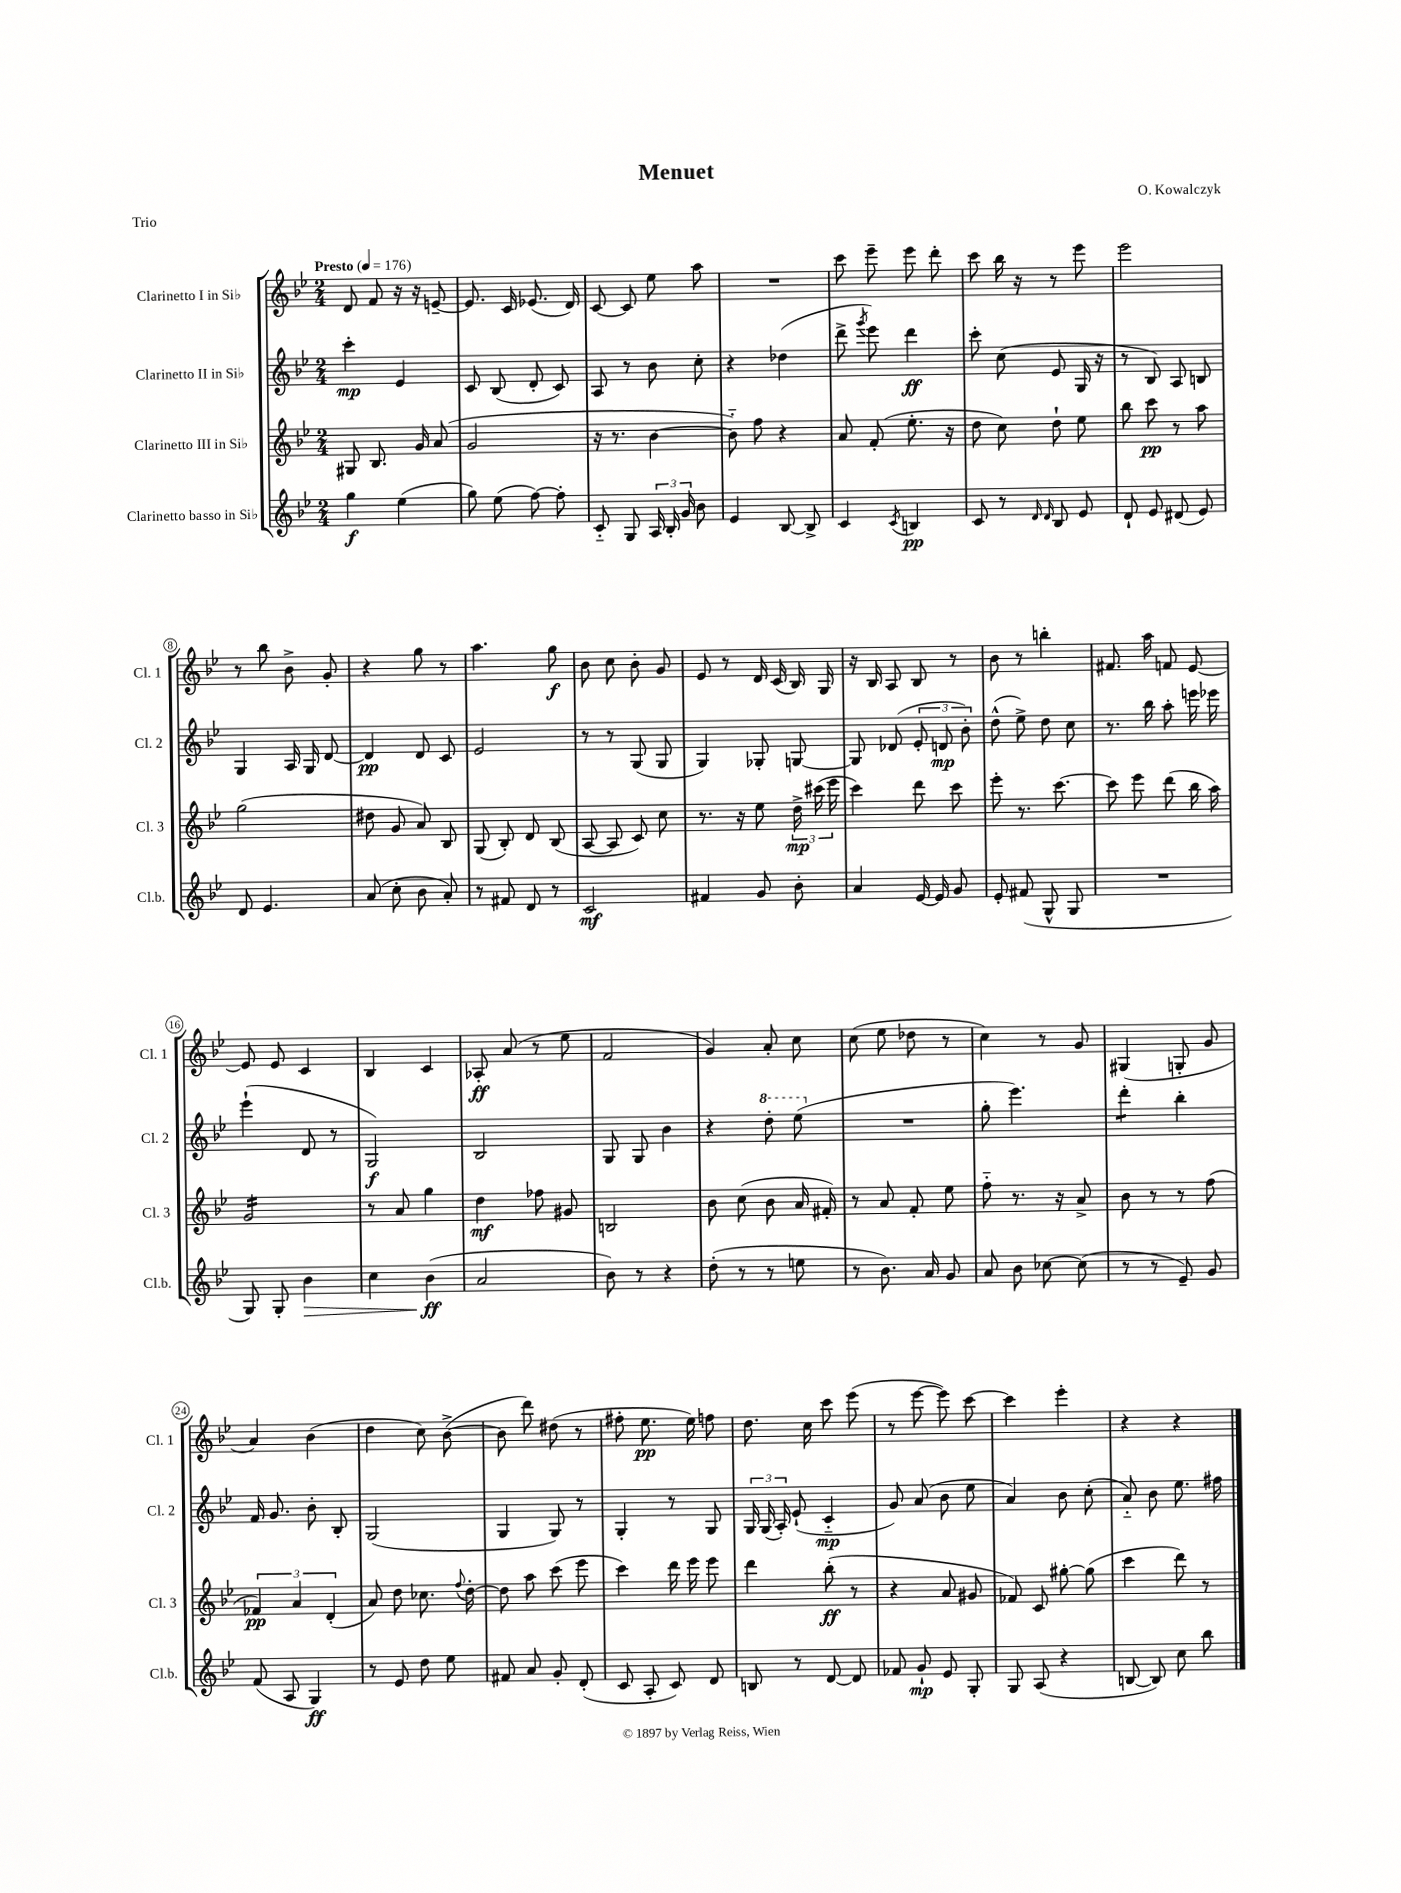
\header { title = "Menuet" composer = "O. Kowalczyk" piece = "Trio" }
<<
\new StaffGroup <<
\new Staff = "s0" \with { instrumentName = "Clarinetto I in Sib" shortInstrumentName = "Cl. 1" } {
    \clef treble \key bes \major \numericTimeSignature \time 2/4 \tempo "Presto" 4 = 176
    \autoBeamOff d'8 f'8 r16 r16 e'8~-- |
    e'8. c'16 ees'8.( d'16) |
    c'8~ c'8 ees''8 a''8 |
    R2 |
    c'''8 ees'''8-- ees'''8 d'''8-. |
    c'''8 bes''16 r16 r8 ees'''8 |
    ees'''2 |
    r8 bes''8 bes'8-> g'8-. |
    r4 g''8 r8 |
    a''4. g''8\f |
    bes'8 c''8 bes'8-. g'8 |
    ees'8 r8 d'16 c'16( bes16) g16 |
    r16 bes16 a8 bes8 r8 |
    bes'8 r8 b''4-. |
    fis'8. a''16 f'8 ees'8~ |
    ees'8 ees'8 c'4 |
    bes4 c'4 |
    aes8-.\ff a'8( r8 ees''8 |
    f'2 |
    g'4) a'8-. c''8 |
    c''8( ees''8 des''8 r8 |
    c''4) r8 g'8 |
    gis4( g8-. g'8 |
    a'4) bes'4( |
    d''4 c''8) bes'8~->( |
    bes'8 d'''8) dis''8( r8 |
    fis''8-. ees''8.\pp ees''16) f''8 |
    d''8. c''16 c'''8 ees'''8( |
    r8 ees'''8~ ees'''8) c'''8~ |
    c'''4 ees'''4-. |
    r4 r4 \bar "|." |
}
\new Staff = "s1" \with { instrumentName = "Clarinetto II in Sib" shortInstrumentName = "Cl. 2" } {
    \clef treble \key bes \major \numericTimeSignature \time 2/4
    \autoBeamOff c'''4-.\mp ees'4 |
    c'8 bes8( d'8-. c'8) |
    a8 r8 bes'8 c''8-. |
    r4 des''4( |
    d'''8-> \acciaccatura { g'''8 } ees'''8) d'''4\ff |
    c'''8-. c''8( ees'8 g16 r16 |
    r8 bes8) a8 b8 |
    g4 a16 g16 d'8~ |
    d'4\pp d'8 c'8 |
    ees'2 |
    r8 r8 g8( g8 |
    g4) ges8-. g8~ |
    g8 des'8( \tuplet 3/2 { ees'8-. d'8\mp bes'8-.) } |
    d''8-^( ees''8->) d''8 c''8 |
    r8. bes''16 a''8-. e'''16 ees'''16 |
    ees'''4-!( d'8 r8 |
    g2\f) |
    bes2 |
    g8 g8 bes'4 |
    r4 \ottava #1 d'''8-. ees'''8( \ottava #0 |
    R2 |
    g''8-. ees'''4.) |
    d'''4:8-. bes''4-. |
    f'16 g'8. bes'8-. bes8-. |
    g2( |
    g4 g8) r8 |
    g4-. r8 g8 |
    \tuplet 3/2 { g16 g16( a16-.) } ees'8-!( c'4-_\mp |
    g'8) a'8( bes'8 ees''8 |
    a'4) bes'8 c''8-.( |
    a'8-_) bes'8 ees''8. fis''16 \bar "|." |
}
\new Staff = "s2" \with { instrumentName = "Clarinetto III in Sib" shortInstrumentName = "Cl. 3" } {
    \clef treble \key bes \major \numericTimeSignature \time 2/4
    \autoBeamOff gis8 bes8. g'16 a'8( |
    g'2 |
    r16 r8. bes'4~ |
    bes'8-_) f''8 r4 |
    a'8 f'8-.( ees''8.-. r16 |
    d''8 c''8) d''8-! ees''8 |
    bes''8 c'''8\pp r8 a''8 |
    g''2( |
    dis''8 g'8 a'8) bes8 |
    g8( bes8-.) d'8 bes8( |
    a8~ a8 c'8) c''8 |
    r8. r16 ees''8 \tuplet 3/2 { d''16->\mp cis'''16( ees'''16 } |
    c'''4) d'''8 c'''8 |
    ees'''8-. r8. c'''8.~ |
    c'''8 ees'''8 d'''8( bes''16 a''16) |
    g'2:16 |
    r8 a'8 g''4 |
    d''4\mf fes''8 gis'8 |
    b2 |
    bes'8 c''8( bes'8 a'16 fis'16-.) |
    r8 a'8 f'8-. ees''8 |
    f''8-_ r8. r16 a'8-> |
    bes'8 r8 r8 f''8( |
    \tuplet 3/2 { fes'4\pp) a'4 d'4-.( } |
    a'8) d''8 ces''8. \appoggiatura { f''8 } d''16~-. |
    d''8 a''8 c'''8( ees'''8 |
    c'''4) d'''16 ees'''16 ees'''8 |
    d'''4 bes''8-.\ff( r8 |
    r4 a'8 gis'8 |
    fes'8) c'8 gis''8~-. gis''8( |
    c'''4 d'''8) r8 \bar "|." |
}
\new Staff = "s3" \with { instrumentName = "Clarinetto basso in Sib" shortInstrumentName = "Cl.b." } {
    \clef treble \key bes \major \numericTimeSignature \time 2/4
    \autoBeamOff g''4\f ees''4( |
    g''8) ees''8( f''8~) f''8-. |
    c'8-_ g8 \tuplet 3/2 { a16 bes16-. g'16 } bes'8 |
    ees'4 bes8~ bes8-> |
    c'4 \acciaccatura { c'8 } b4\pp |
    c'8 r8 \grace { d'16 d'16 } bes8 ees'8 |
    d'8-! ees'8 dis'8( ees'8) |
    d'8 ees'4. |
    a'8( c''8-. bes'8 a'8-.) |
    r8 fis'8 d'8 r8 |
    c'2\mf |
    fis'4 g'8 bes'8-. |
    a'4 ees'16~ ees'16 g'8 |
    ees'8-. fis'8( g8-^ g8 |
    R2 |
    g8) g8-. bes'4\> |
    c''4 bes'4\ff\!( |
    a'2 |
    bes'8) r8 r4 |
    d''8-.( r8 r8 e''8 |
    r8 bes'8.) a'16 g'8 |
    a'8 bes'8 ces''8~ ces''8( |
    r8 r8 ees'8--) g'8 |
    f'8( a8 g4\ff) |
    r8 ees'8 d''8 ees''8 |
    fis'8 a'8 g'8-. d'8-.( |
    c'8 a8-. c'8) d'8 |
    b8 r8 d'8~ d'8 |
    fes'8 g'8-!\mp ees'8 g8-. |
    g8 a8( r4 |
    b8~ b8) c''8 bes''8 \bar "|." |
}
>>
>>
\layout { \context { \Score \override BarNumber.stencil = #(make-stencil-circler 0.1 0.3 ly:text-interface::print) } }
